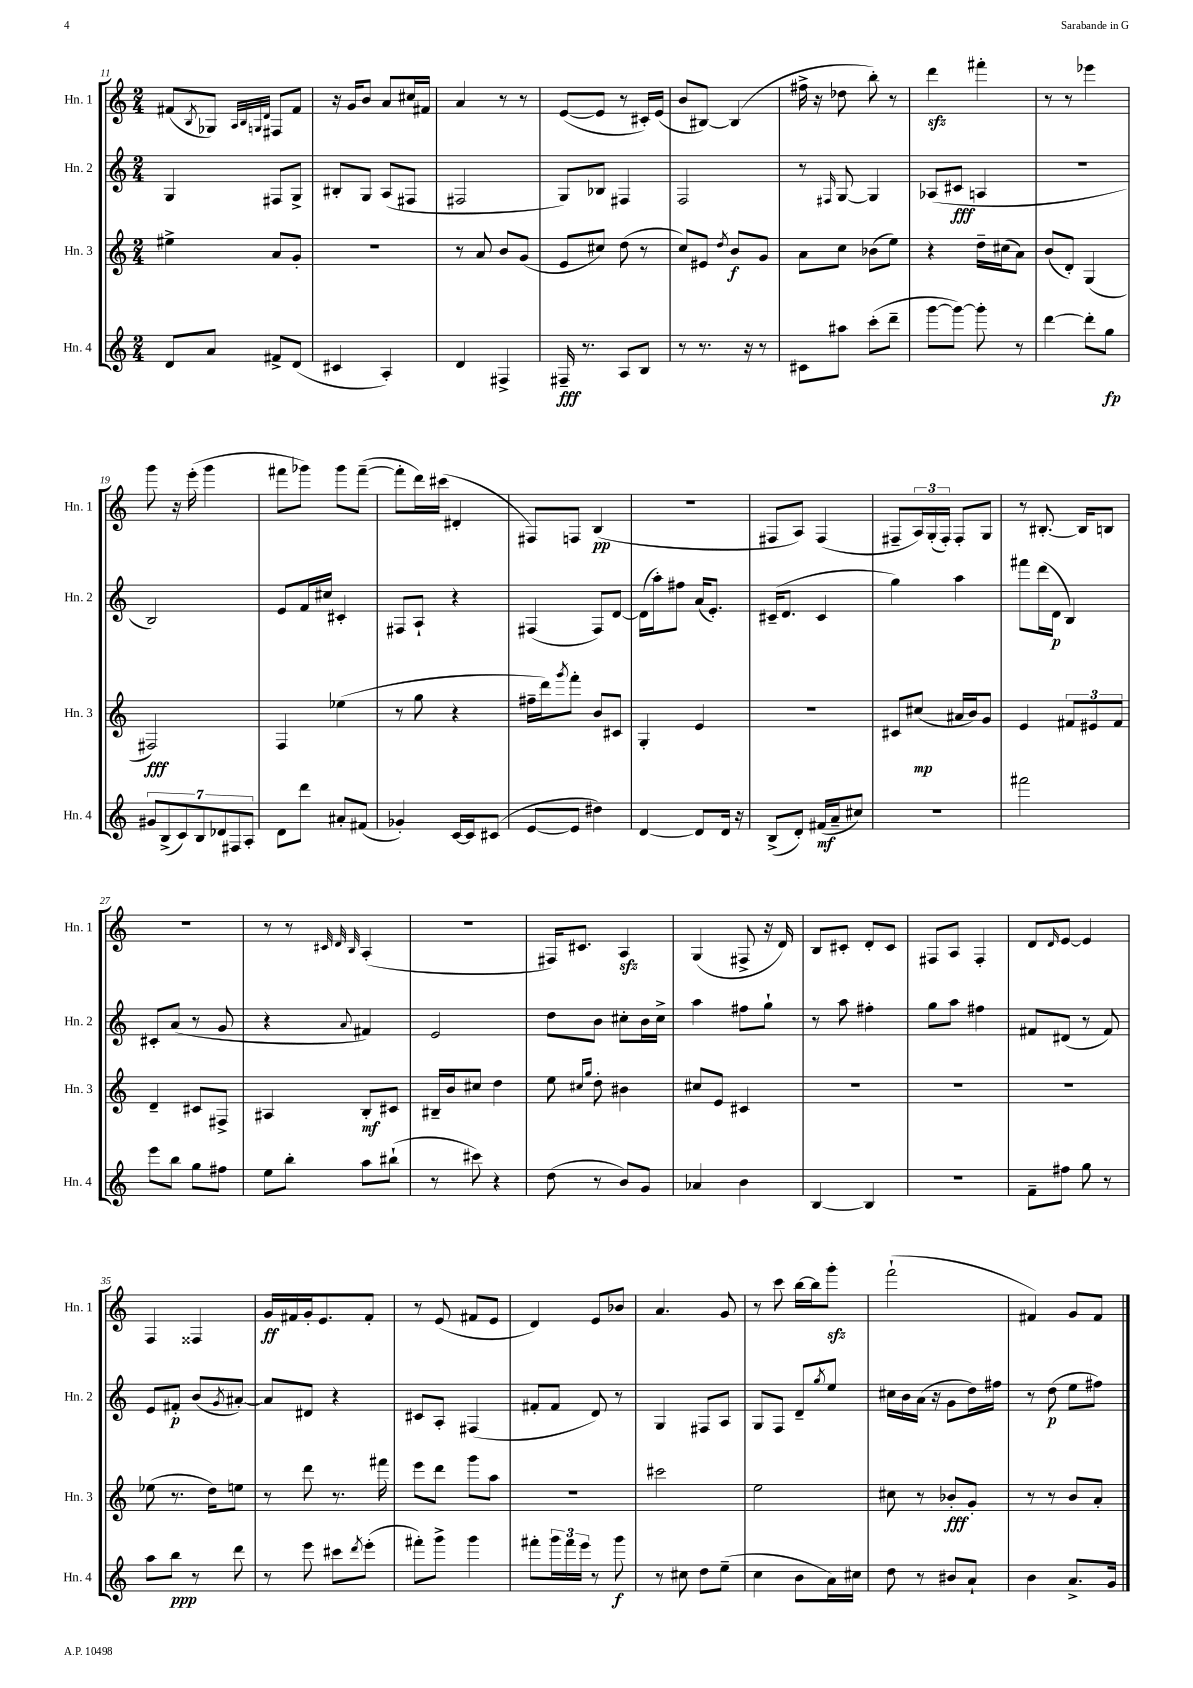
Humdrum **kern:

**kern	**dynam	**kern	**dynam	**kern	**dynam	**kern	**dynam
*part4	*part4	*part3	*part3	*part2	*part2	*part1	*part1
*staff4	*staff4	*staff3	*staff3	*staff2	*staff2	*staff1	*staff1
*I"Hn. 4	*	*I"Hn. 3	*	*I"Hn. 2	*	*I"Hn. 1	*
*I'Hn. 4	*	*I'Hn. 3	*	*I'Hn. 2	*	*I'Hn. 1	*
*clefG2	*	*clefG2	*	*clefG2	*	*clefG2	*
*k[]	*	*k[]	*	*k[]	*	*k[]	*
*M2/4	*	*M2/4	*	*M2/4	*	*M2/4	*
=11	=11	=11	=11	=11	=11	=11	=11
8d/L	.	4ee#X^\	.	4G/	.	(8f#X/L	.
.	.	.	.	.	.	8qB/	.
8a/J	.	.	.	.	.	8G-X/J)	.
.	.	.	.	.	.	32qqA/LLL	.
.	.	.	.	.	.	32qqB/	.
.	.	.	.	.	.	32qqGn/	.
.	.	.	.	.	.	32qqd/JJJ	.
8f#X^/L	.	8a/L	.	8F#X/L	.	8F#X/L	.
(8d/J	.	8g'/J	.	8G^/J	.	8f#/J	.
=12	=12	=12	=12	=12	=12	=12	=12
4c#X/	.	2r	.	8B#X'/L	.	16r	.
.	.	.	.	.	.	16g/KL	.
.	.	.	.	8G/J	.	8b/J	.
4A'/)	.	.	.	(8A/L	.	8a/L	.
.	.	.	.	8F#X/J	.	16cc#X/L	.
.	.	.	.	.	.	16f#X/JJ	.
=13	=13	=13	=13	=13	=13	=13	=13
4d/	.	8r	.	2F#X/	.	4a/	.
.	.	8a/	.	.	.	.	.
4F#X^/	.	8b/L	.	.	.	8r	.
.	.	(8g/J	.	.	.	8r	.
=14	=14	=14	=14	=14	=14	=14	=14
16F#X~/	fff	8e/L	.	8G/L)	.	([8e/L	.
8.r	.	.	.	.	.	.	.
.	.	8cc#X/J)	.	8B-X/J	.	8e/J]	.
8A/L	.	(8dd\	.	4F#X/	.	8r	.
8B/J	.	8r	.	.	.	16c#X'/LL)	.
.	.	.	.	.	.	(16e/JJ	.
=15	=15	=15	=15	=15	=15	=15	=15
8r	.	8cc/L)	.	2F/	.	8b/L	.
8.r	.	8e#X/J	.	.	.	[8B#X/J)	.
.	.	8qdd/	.	.	.	.	.
.	.	8b/L	f	.	.	(4B#/]	.
16r	.	.	.	.	.	.	.
8r	.	8g/J	.	.	.	.	.
=16	=16	=16	=16	=16	=16	=16	=16
8c#X\L	.	8a\L	.	8r	.	16ff#X^\	.
.	.	.	.	.	.	16r	.
.	.	.	.	16qqF#X/	.	.	.
8aa#X\J	.	8cc\J	.	[8G/	.	8dd-X\	.
(8ccc'\L	.	(8b-X\L	.	4G/]	.	8bb'\)	.
8ddd~\J	.	8ee\J)	.	.	.	8r	.
=17	=17	=17	=17	=17	=17	=17	=17
[8ggg\L	.	4r	.	(8A-X/L	.	4dddzz\	.
8ggg\J_)	.	.	.	8c#X/J	fff	.	.
8ggg'\]	.	16dd~\LL	.	4An/	.	4fff#X'\	.
.	.	(16cc#X\J	.	.	.	.	.
8r	.	8a\J)	.	.	.	.	.
=18	=18	=18	=18	=18	=18	=18	=18
[4ddd\	.	(8b/L	.	2r	.	8r	.
.	.	8d'/J)	.	.	.	8r	.
8ddd'\L]	.	(4G/	.	.	.	4eee-X\	.
8gg\J	fp	.	.	.	.	.	.
!!LO:LB:g=z
=19	=19	=19	=19	=19	=19	=19	=19
14g#X/L	.	2F#X/)	fff	2B/)	.	8ggg\	.
(14B^/	.	.	.	.	.	.	.
.	.	.	.	.	.	16r	.
14c/)	.	.	.	.	.	.	.
.	.	.	.	.	.	(16eee'\	.
14B/	.	.	.	.	.	.	.
.	.	.	.	.	.	4ggg\	.
14d-X/	.	.	.	.	.	.	.
14F#X/	.	.	.	.	.	.	.
14A'/J	.	.	.	.	.	.	.
=20	=20	=20	=20	=20	=20	=20	=20
8d\L	.	4F/	.	8e/L	.	8fff#X\L	.
8ddd\J	.	.	.	16f/L	.	8ggg-X\J)	.
.	.	.	.	16cc#X/JJ	.	.	.
8a#X'/L	.	(4ee-X\	.	4c#X'/	.	8ggg-\L	.
(8f#X/J	.	.	.	.	.	([8fff#~\J	.
=21	=21	=21	=21	=21	=21	=21	=21
4g-X'/)	.	8r	.	8F#X/L	.	8fff#'\L]	.
.	.	8gg\	.	8A`/J	.	16ddd\L)	.
.	.	.	.	.	.	(16ccc#X\JJ	.
[16c/LL	.	4r	.	4r	.	4d#X'/	.
16c/J]	.	.	.	.	.	.	.
(8c#X/J	.	.	.	.	.	.	.
=22	=22	=22	=22	=22	=22	=22	=22
[8e/L	.	16ff#X~\LL	.	(4F#X/	.	8F#X/L)	.
.	.	16ddd\J)	.	.	.	.	.
.	.	8qggg/	.	.	.	.	.
8e/J]	.	8fff'\J	.	.	.	8Fn/J	.
4dd#X\)	.	8b/L	.	8F#/L)	.	(4B/	pp
.	.	8c#X/J	.	[8d/J	.	.	.
=23	=23	=23	=23	=23	=23	=23	=23
[4d/	.	4G'/	.	(16d\LL]	.	2r	.
.	.	.	.	16aa'\J)	.	.	.
.	.	.	.	8ff#X\J	.	.	.
8d/L]	.	4e/	.	(16a/KL	.	.	.
.	.	.	.	8.e'/J)	.	.	.
16d/Jk	.	.	.	.	.	.	.
16r	.	.	.	.	.	.	.
=24	=24	=24	=24	=24	=24	=24	=24
(8B^/L	.	2r	.	(16c#X~/KL	.	8F#X/L	.
.	.	.	.	8.d/J	.	.	.
8d'/J)	.	.	.	.	.	8A/J)	.
(16f#X/LL	mf	.	.	4c#/	.	(4F#/	.
16a~/J	.	.	.	.	.	.	.
8cc#X/J)	.	.	.	.	.	.	.
=25	=25	=25	=25	=25	=25	=25	=25
2r	.	8c#X/L	.	4gg\)	.	8F#X~/L	.
.	.	(8cc#X/J	mp	.	.	24A/L)	.
.	.	.	.	.	.	(24G'/	.
.	.	.	.	.	.	24F#'/JJ)	.
.	.	16a#X/LL	.	4aa\	.	8F#'/L	.
.	.	16b/J)	.	.	.	.	.
.	.	8g/J	.	.	.	8G/J	.
=26	=26	=26	=26	=26	=26	=26	=26
2fff#X\	.	4e/	.	8fff#X\L	.	8r	.
.	.	.	.	(16ddd\L	.	[8.B#X'/	.
.	.	.	.	16d\JJ	p	.	.
.	.	12f#X/L	.	4B/)	.	.	.
.	.	.	.	.	.	16B#/KL]	.
.	.	12e#X/	.	.	.	.	.
.	.	.	.	.	.	8Bn/J	.
.	.	12f#/J	.	.	.	.	.
!!LO:LB:g=z
=27	=27	=27	=27	=27	=27	=27	=27
8eee\L	.	4d~/	.	8c#X'/L	.	2r	.
8bb\J	.	.	.	(8a/J	.	.	.
8gg\L	.	8c#X/L	.	8r	.	.	.
8ff#X\J	.	8F#X^/J	.	8g/	.	.	.
=28	=28	=28	=28	=28	=28	=28	=28
8ee\L	.	4A#X/	.	4r	.	8r	.
8bb'\J	.	.	.	.	.	8r	.
.	.	.	.	.	.	32qqc#X/	.
.	.	.	.	.	.	32qqd/	.
.	.	.	.	8qqa/	.	32qqB/	.
8aa\L	.	8B'/L	mf	4f#X/)	.	(4A'/	.
(8bb#X`\J	.	8c#X/J	.	.	.	.	.
=29	=29	=29	=29	=29	=29	=29	=29
8r	.	16B#X~/LL	.	2e/	.	2r	.
.	.	16b/J	.	.	.	.	.
8ccc#X\)	.	8cc#X/J	.	.	.	.	.
4r	.	4dd\	.	.	.	.	.
=30	=30	=30	=30	=30	=30	=30	=30
(8dd\	.	8ee\	.	8dd\L	.	16F#X/KL)	.
.	.	.	.	.	.	8.c#X/J	.
.	.	16qqcc#X/LL	.	.	.	.	.
.	.	16qqgg/JJ	.	.	.	.	.
8r	.	8dd'\	.	8b\J	.	.	.
8b/L)	.	4b#X\	.	8cc#X'\L	.	4Azz/	.
8g/J	.	.	.	16b\L	.	.	.
.	.	.	.	16cc#^\JJ	.	.	.
=31	=31	=31	=31	=31	=31	=31	=31
4a-X/	.	8cc#X/L	.	4aa\	.	(4G/	.
.	.	8e/J	.	.	.	.	.
4b\	.	4c#X/	.	8ff#X\L	.	8F#X^/	.
.	.	.	.	8gg`\J	.	16r	.
.	.	.	.	.	.	16d/)	.
=32	=32	=32	=32	=32	=32	=32	=32
[4B/	.	2r	.	8r	.	8B/L	.
.	.	.	.	8aa\	.	8c#X'/J	.
4B/]	.	.	.	4ff#X'\	.	8d'/L	.
.	.	.	.	.	.	8c#/J	.
=33	=33	=33	=33	=33	=33	=33	=33
2r	.	2r	.	8gg\L	.	8F#X/L	.
.	.	.	.	8aa\J	.	8A/J	.
.	.	.	.	4ff#X\	.	4F#'/	.
=34	=34	=34	=34	=34	=34	=34	=34
8f~\L	.	2r	.	8f#X/L	.	8d/L	.
.	.	.	.	.	.	16qqd/	.
8ff#X\J	.	.	.	(8d#X/J	.	[8e/J	.
8gg\	.	.	.	8r	.	4e/]	.
8r	.	.	.	8f#/)	.	.	.
!!LO:LB:g=z
=35	=35	=35	=35	=35	=35	=35	=35
8aa\L	.	(8ee-X\	.	8e/L	.	4F/	.
8bb\J	ppp	8.r	.	8f#X'/J	p	.	.
8r	.	.	.	(8b/L	.	4F##X/	.
.	.	16dd\KL)	.	.	.	.	.
.	.	.	.	8qg/	.	.	.
8ddd\	.	8een\J	.	[8a#X'/J)	.	.	.
=36	=36	=36	=36	=36	=36	=36	=36
8r	.	8r	.	8a#/L]	.	16g/LL	ff
.	.	.	.	.	.	16f#X/	.
8eee\	.	8ddd\	.	8d#X/J	.	16g'/J	.
.	.	.	.	.	.	8.e/	.
8ccc#X\L	.	8.r	.	4r	.	.	.
8qddd/	.	.	.	.	.	.	.
(8eee'\J	.	.	.	.	.	8f#'/J	.
.	.	16fff#X\	.	.	.	.	.
=37	=37	=37	=37	=37	=37	=37	=37
8fff#X'\L)	.	8eee\L	.	8c#X/L	.	8r	.
8ggg^\J	.	8ddd\J	.	8A'/J	.	(8e/	.
4ggg\	.	8ggg\L	.	(4F#X/	.	8f#X/L	.
.	.	8aa\J	.	.	.	8e/J	.
=38	=38	=38	=38	=38	=38	=38	=38
8fff#X'\L	.	2r	.	8f#X'/L	.	4d/)	.
24ggg\L	.	.	.	8f#/J	.	.	.
24fff#\	.	.	.	.	.	.	.
24eee\JJ	.	.	.	.	.	.	.
8r	.	.	.	8d/)	.	8e/L	.
8ggg\	f	.	.	8r	.	8b-X/J	.
=39	=39	=39	=39	=39	=39	=39	=39
8r	.	2ccc#X\	.	4G/	.	4.a/	.
8cc#X\	.	.	.	.	.	.	.
8dd\L	.	.	.	8F#X/L	.	.	.
(8ee~\J	.	.	.	8A/J	.	8g/	.
=40	=40	=40	=40	=40	=40	=40	=40
4cc\	.	2ee\	.	8G/L	.	8r	.
.	.	.	.	8F/J	.	8ccc\	.
8b\L	.	.	.	8d~/L	.	[16bb\LL	.
.	.	.	.	.	.	16bb\J]	.
.	.	.	.	8qgg/	.	.	.
16a\L)	.	.	.	8ee/J	.	8gggzz'\J	.
16cc#X\JJ	.	.	.	.	.	.	.
=41	=41	=41	=41	=41	=41	=41	=41
8dd\	.	8cc#X\	.	16cc#X\LL	.	(2fff`\	.
.	.	.	.	16b\	.	.	.
8r	.	8r	.	(16a\JJ	.	.	.
.	.	.	.	16r	.	.	.
8b#X/L	.	8b-X'/L	fff	8g\L	.	.	.
8a`/J	.	8g'/J	.	16dd\L)	.	.	.
.	.	.	.	16ff#X\JJ	.	.	.
=42	=42	=42	=42	=42	=42	=42	=42
4b\	.	8r	.	8r	.	4f#X/)	.
.	.	8r	.	(8dd\	p	.	.
8.a^/L	.	8b/L	.	8ee\L	.	8g/L	.
.	.	8a'/J	.	8ff#X\J)	.	8f#/J	.
16g/Jk	.	.	.	.	.	.	.
==	==	==	==	==	==	==	==
*-	*-	*-	*-	*-	*-	*-	*-
